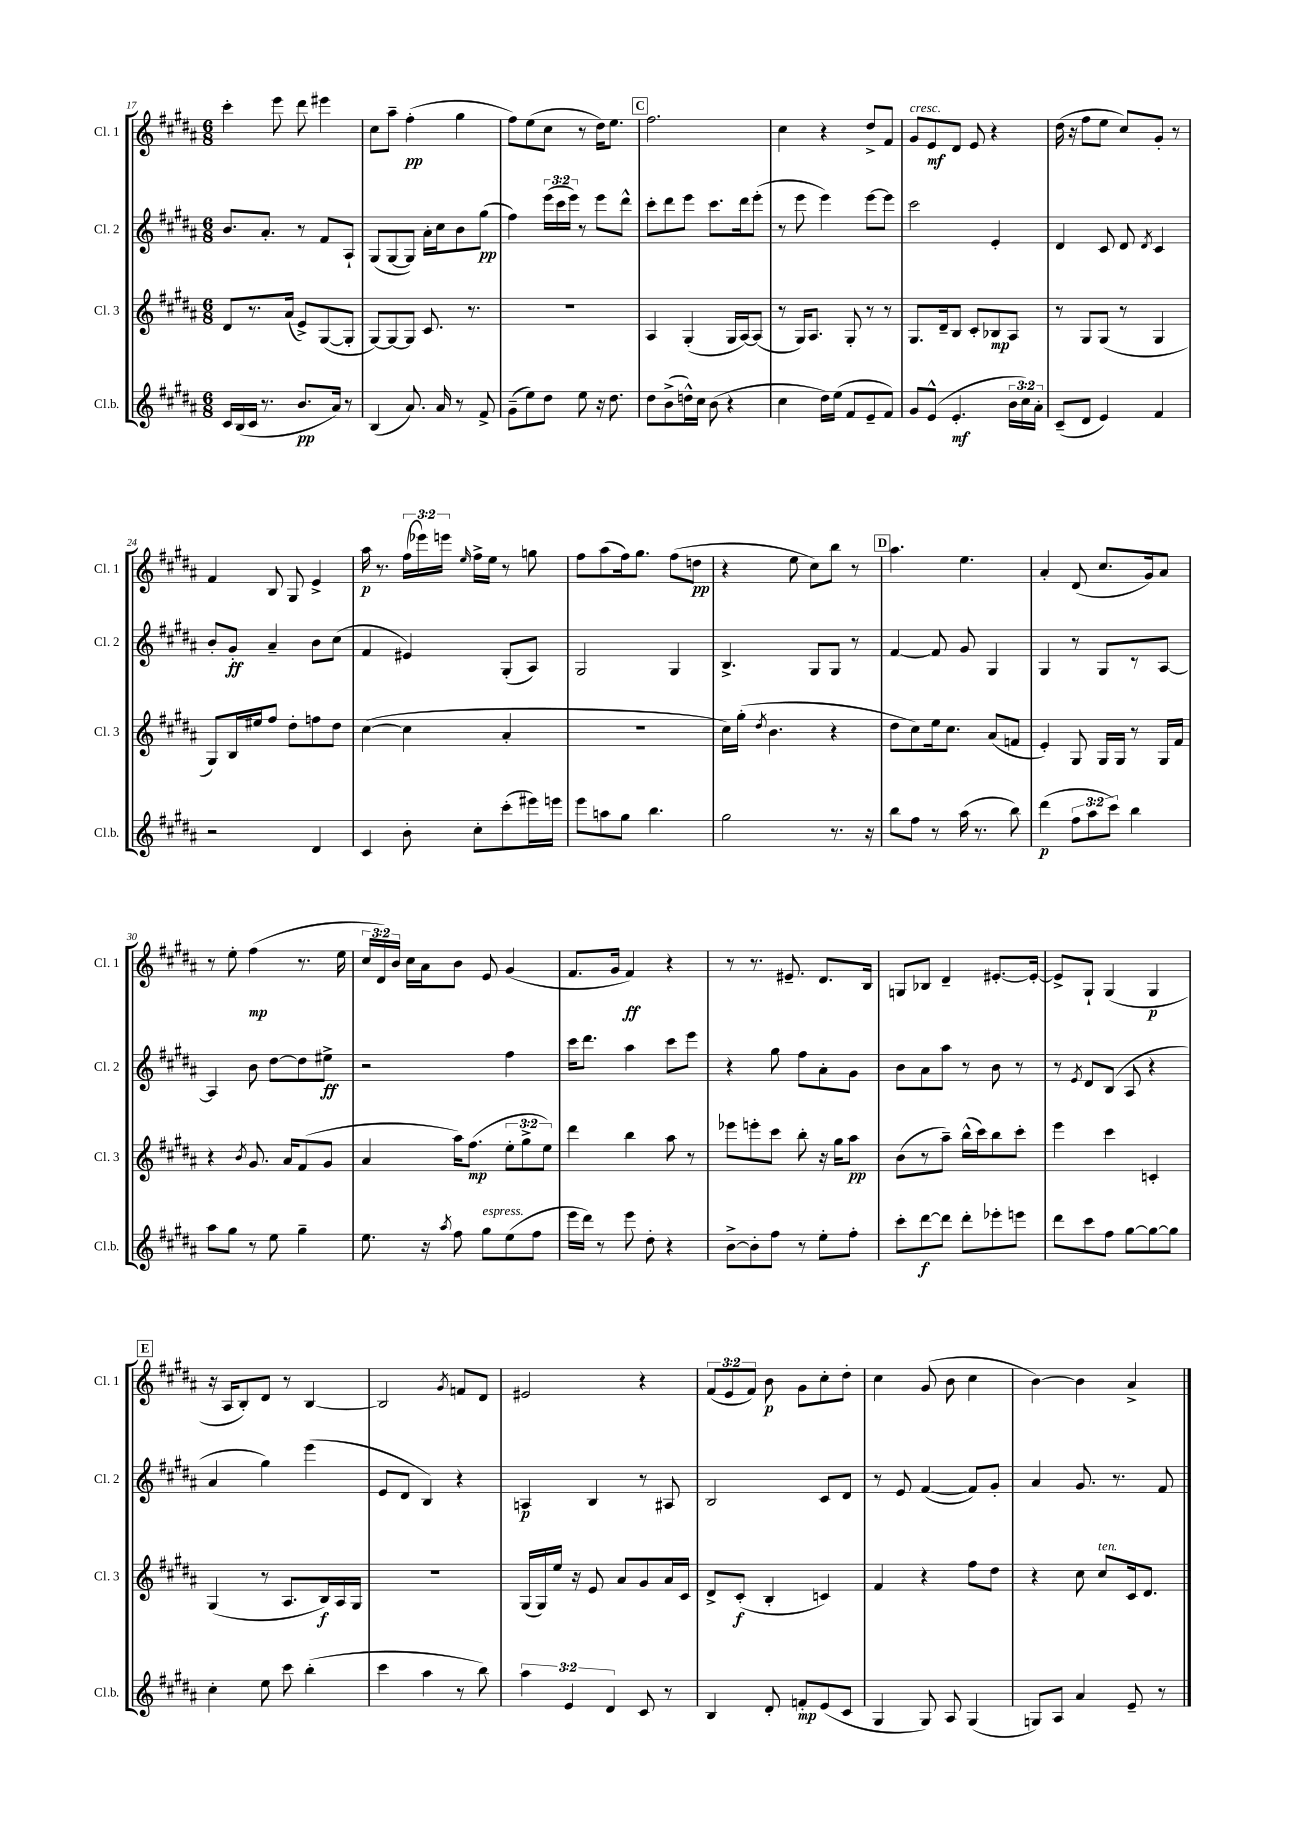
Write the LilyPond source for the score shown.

<<
\new StaffGroup <<
\new Staff = "s0" \with { instrumentName = "Cl. 1" shortInstrumentName = "Cl. 1" } {
    \clef treble \key b \major \numericTimeSignature \time 6/8 \override Staff.TupletNumber.text = #tuplet-number::calc-fraction-text
    \autoBeamOff cis'''4-. e'''8 dis'''8 eis'''4 |
    cis''8[ ais''8]-- fis''4-.\pp( gis''4 |
    fis''8[) e''8( cis''8] r8 dis''16[) e''8.] |
    \mark \markup { \box "C" } fis''2. |
    cis''4 r4 dis''8[-> fis'8] |
    gis'8[^\markup { \italic "cresc." } e'8\mf dis'8] e'8 r4 |
    dis''16( r16 fis''8[ e''8] cis''8[) gis'8]-. r8 |
    fis'4 b8 gis8 e'4-> |
    ais''16\p r8. \tuplet 3/2 { fis''16[( ees'''16) e'''16] } \grace { e''16 } fis''16[-> e''16] r8 g''8 |
    fis''8[ ais''8( fis''16) gis''8.] fis''8[( d''8]\pp |
    r4 e''8 cis''8[) b''8] r8 |
    \mark \markup { \box "D" } ais''4. e''4. |
    ais'4-. dis'8( cis''8.[ gis'16) ais'8] |
    r8 e''8-. fis''4\mp( r8. e''16 |
    \tuplet 3/2 { cis''16[ dis'16) b'16] } cis''16[ ais'16 b'8] e'8 gis'4( |
    fis'8.[ gis'16] fis'4\ff) r4 |
    r8 r8. eis'8.-- dis'8.[ b16] |
    g8[ bes8] dis'4-- eis'8.[~-. eis'16]~-. |
    eis'8[-> gis8]-! gis4( gis4\p |
    \mark \markup { \box "E" } r16 ais16[ b8-.) dis'8] r8 b4~ |
    b2 \acciaccatura { gis'8 } f'8[ dis'8] |
    eis'2 r4 |
    \tuplet 3/2 { fis'8[( e'8 fis'8]) } b'8\p gis'8[ cis''8-. dis''8]-. |
    cis''4 gis'8( b'8 cis''4 |
    b'4~) b'4 ais'4-> \bar "|." |
}
\new Staff = "s1" \with { instrumentName = "Cl. 2" shortInstrumentName = "Cl. 2" } {
    \clef treble \key b \major \numericTimeSignature \time 6/8 \override Staff.TupletNumber.text = #tuplet-number::calc-fraction-text
    \autoBeamOff b'8.[ ais'8.]-. r8 fis'8[ ais8]-! |
    gis8[( gis8~ gis8]) ais'16[-. cis''16 b'8 gis''8]\pp( |
    fis''4) \tuplet 3/2 { e'''16[( cis'''16 e'''16]) } r8 e'''8[ dis'''8]-^ |
    \mark \markup { \box "C" } cis'''8[-. dis'''8 e'''8] cis'''8.[ dis'''16 e'''8]-.( |
    r8 e'''8 e'''4) e'''8[~ e'''8] |
    cis'''2 e'4-. |
    dis'4 cis'8 dis'8 \acciaccatura { dis'8 } cis'4 |
    b'8[-. gis'8]-.\ff ais'4-- b'8[ cis''8]( |
    fis'4 eis'4) gis8[-.( ais8]) |
    gis2 gis4 |
    b4.-> gis8[ gis8] r8 |
    \mark \markup { \box "D" } fis'4~ fis'8 gis'8 gis4 |
    gis4 r8 gis8[ r8 ais8]~ |
    ais4 b'8 dis''8[~ dis''8 eis''8]->\ff |
    r2 fis''4 |
    cis'''16[ dis'''8.] ais''4 cis'''8[ e'''8] |
    r4 gis''8 fis''8[ ais'8-. gis'8] |
    b'8[ ais'8 ais''8] r8 b'8 r8 |
    r8 \acciaccatura { e'8 } dis'8[ b8]( ais8 r4 |
    \mark \markup { \box "E" } ais'4 gis''4) e'''4( |
    e'8[ dis'8] b4) r4 |
    a4\p b4 r8 ais8 |
    b2 cis'8[ dis'8] |
    r8 e'8 fis'4~( fis'8[) gis'8]-. |
    ais'4 gis'8. r8. fis'8 \bar "|." |
}
\new Staff = "s2" \with { instrumentName = "Cl. 3" shortInstrumentName = "Cl. 3" } {
    \clef treble \key b \major \numericTimeSignature \time 6/8 \override Staff.TupletNumber.text = #tuplet-number::calc-fraction-text
    \autoBeamOff dis'8[ r8. ais'16]( e'8[->) gis8~( gis8]-. |
    gis8[~) gis8~ gis8] cis'8. r8. |
    R2. |
    \mark \markup { \box "C" } ais4 gis4-.( gis16[ ais16~) ais8]( |
    r8 gis16[) ais8.] gis8-. r8 r8 |
    gis8.[ dis'16-- b8] cis'8[-. bes8\mp ais8] |
    r8 gis8[ gis8]( r8 gis4 |
    gis8[) b16 eis''16 fis''8] dis''8[-. f''8 dis''8] |
    cis''4~( cis''4 ais'4-. |
    R2. |
    cis''16[) gis''16]-.( \acciaccatura { dis''8 } b'4. r4 |
    \mark \markup { \box "D" } dis''8[ cis''8) e''16 cis''8.] ais'8[( f'8] |
    e'4-.) gis8 gis16[ gis16] r8 gis16[ fis'16] |
    r4 \acciaccatura { b'8 } gis'8. ais'16[ fis'8( gis'8] |
    ais'4 ais''16[) fis''8.]\mp( \tuplet 3/2 { e''8[-. gis''8-> e''8]) } |
    dis'''4 b''4 ais''8 r8 |
    ees'''8[ e'''8-. cis'''8] b''8-. r16 gis''16[ ais''8]\pp |
    b'8[( r8 ais''8]--) b''16[-^( cis'''16) b''8 cis'''8]-. |
    e'''4 cis'''4 c'4-. |
    \mark \markup { \box "E" } gis4( r8 ais8.[ b16\f) ais16 gis16] |
    R2. |
    gis16[( gis16) e''16] r16 e'8 ais'8[ gis'8 ais'16 cis'16] |
    dis'8[-> cis'8]-.\f( b4-. c'4) |
    fis'4 r4 fis''8[ dis''8] |
    r4 cis''8 cis''8[^\markup { \italic "ten." } cis'16 dis'8.] \bar "|." |
}
\new Staff = "s3" \with { instrumentName = "Cl.b." shortInstrumentName = "Cl.b." } {
    \clef treble \key b \major \numericTimeSignature \time 6/8 \override Staff.TupletNumber.text = #tuplet-number::calc-fraction-text
    \autoBeamOff cis'16[ b16( cis'16] r8. b'8.[\pp ais'16]) r8 |
    b4( ais'8.) ais'16 r8 fis'8-> |
    gis'8[--( e''8) dis''8] e''8 r16 dis''8. |
    \mark \markup { \box "C" } dis''8[ b'8->( d''16-^) cis''16] b'8( r4 |
    cis''4 dis''16[) e''16]( fis'8[ e'8-- fis'8]) |
    gis'8[ e'8]-^( e'4.-.\mf \tuplet 3/2 { b'16[ cis''16) ais'16]-. } |
    cis'8[--( dis'8] e'4) fis'4 |
    r2 dis'4 |
    cis'4 b'8-. cis''8[-. cis'''8-.( eis'''16) e'''16] |
    e'''8[ a''8 gis''8] b''4. |
    gis''2 r8. r16 |
    \mark \markup { \box "D" } b''8[ fis''8] r8 ais''16( r8. b''8) |
    dis'''4\p( \tuplet 3/2 { fis''8[ ais''8 cis'''8]) } b''4 |
    ais''8[ gis''8] r8 e''8 gis''4-- |
    e''8. r16 \acciaccatura { ais''8 } fis''8 gis''8[^\markup { \italic "espress." } e''8( fis''8] |
    e'''16[ dis'''16]) r8 e'''8 dis''8-. r4 |
    b'8[~-> b'8-. fis''8] r8 e''8[-. fis''8]-. |
    cis'''8[-. dis'''8~\f dis'''8] dis'''8[-. ees'''8-. e'''8] |
    dis'''8[ cis'''8 fis''8] gis''8[~ gis''8~ gis''8] |
    \mark \markup { \box "E" } cis''4-. e''8 cis'''8 b''4-.( |
    cis'''4 ais''4 r8 b''8) |
    \tuplet 3/2 { ais''4 e'4 dis'4 } cis'8 r8 |
    b4 dis'8-. f'8[-.\mp e'8( cis'8] |
    gis4 gis8) ais8 gis4( |
    g8[) ais8] ais'4 e'8-- r8 \bar "|." |
}
>>
>>
\layout { \context { \Score currentBarNumber = #17 } }
